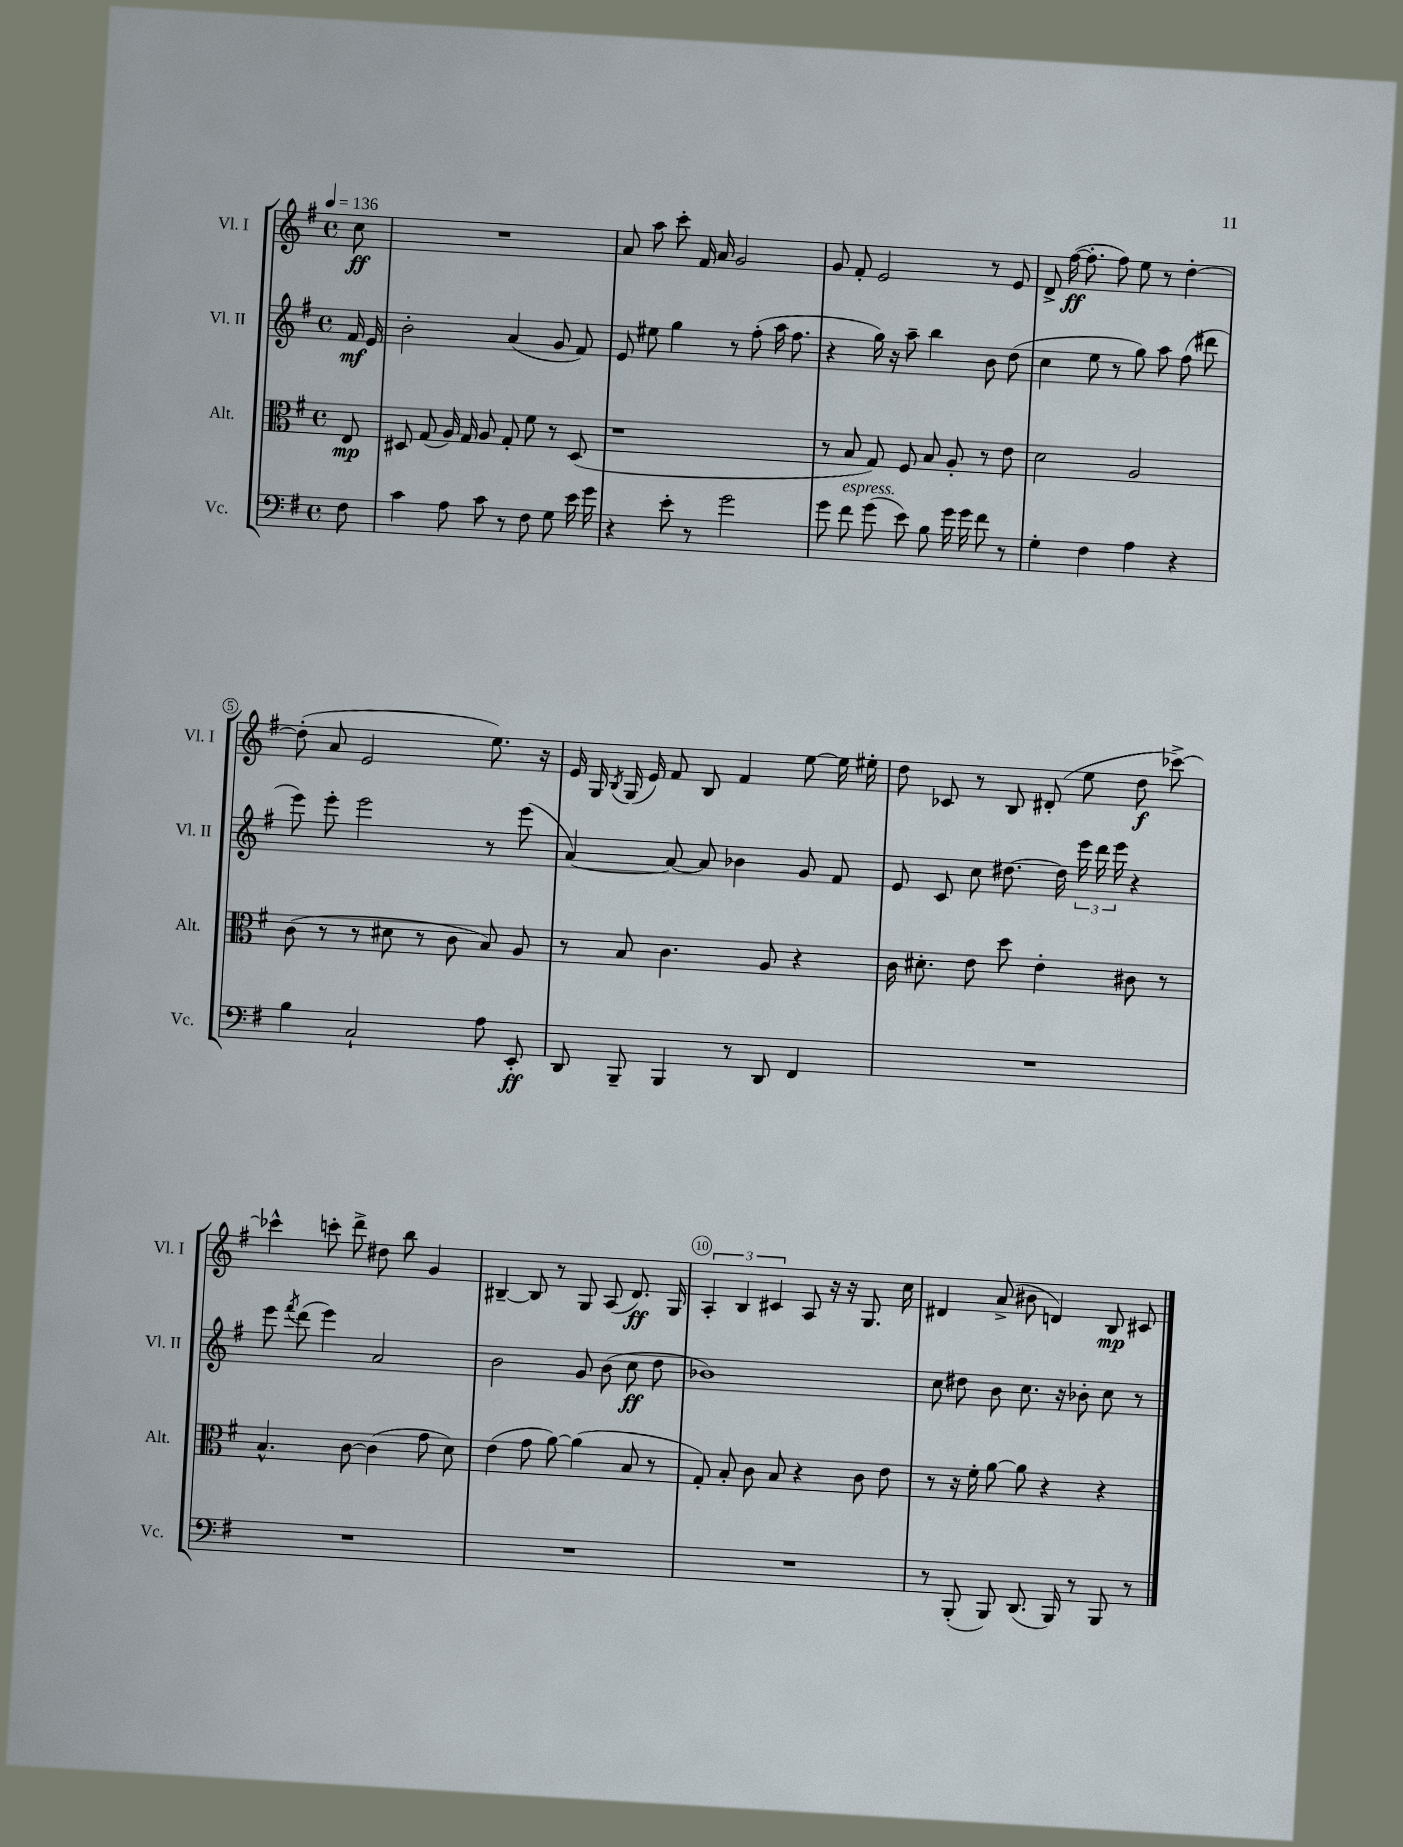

**kern	**kern	**kern	**kern
*staff4	*staff3	*staff2	*staff1
*clefF4	*clefC3	*clefG2	*clefG2
*k[f#]	*k[f#]	*k[f#]	*k[f#]
*M4/4	*M4/4	*M4/4	*M4/4
*met(c)	*met(c)	*met(c)	*met(c)
*MM136	*MM136	*MM136	*MM136
8F#	8E	16f#	8cc
.	.	16e	.
=	=	=	=
4c	8D#	2b'	1r
.	(8G	.	.
8A	16A)	.	.
.	16G	.	.
8c	8A	.	.
8r	8G'	(4a	.
8F#	8f#	.	.
8G	8r	8g	.
16e	(8D#	8f#)	.
16g	.	.	.
=	=	=	=
4r	1r	8e	8a
.	.	8ee#	8aa
8e'	.	4gg	8ccc'
8r	.	.	16f#
.	.	.	16a
2g	.	8r	2g
.	.	(8ff#'	.
.	.	16aa	.
.	.	8.ff#	.
=	=	=	=
8g	8r	4r	8g
8f#	8B	.	8f#'
(8g	8G)	16gg)	2e
.	.	16r	.
8e)	8F#	8aa~	.
8B	8B	4bb	.
16g	8A'	.	.
16g	.	.	.
8f#	8r	8b	8r
8r	8e	(8dd	8e
=	=	=	=
4G'	2d	4cc	8d^
.	.	.	([16ff#
.	.	.	8.ff#']
4F#	.	8ee	.
.	.	8r	8ff#)
4A	2A	8gg)	8ee
.	.	8aa	8r
4r	.	(8ff#	[4dd'
.	.	8ddd#	.
=	=	=	=
4B	(8c	8eee)	(8dd']
.	8r	8eee'	8a
2C`	8r	2eee	2e
.	8d#	.	.
.	8r	.	.
.	8c	.	.
8A	8B)	8r	8.ee)
8EE'	8A	(8eee	.
.	.	.	16r
=	=	=	=
8DD	8r	[4a)	16e
.	.	.	16G
.	.	.	8qB
8BBB~	8B	.	(16G
.	.	.	16e)
4BBB	4.c	8a_	8f#
.	.	8a]	8B
8r	.	4b-	4f#
8DD	8A	.	.
4FF#	4r	8g	[8ee
.	.	8f#	16ee]
.	.	.	16ee#'
=	=	=	=
1r	16c	8e	8dd
.	8.d#'	.	.
.	.	8c	8c-
.	8e	8cc	8r
.	8dd	[8.dd#	8B
.	4e'	.	(8d#'
.	.	16dd#]	.
.	.	24eee	8ee
.	.	24ddd	.
.	.	24eee	.
.	8c#	4r	8dd
.	8r	.	[8ccc-^)
=	=	=	=
1r	4.B^^	8eee	4ccc-^^]
.	.	8qfff#	.
.	.	(8ddd	.
.	.	4eee)	8ccc'
.	[8c	.	8ddd^
.	(4c]	2a	8dd#
.	.	.	8bb
.	8g	.	4g
.	8d)	.	.
=	=	=	=
1r	(4e	2b	[4B#~
.	8g	.	8B#]
.	[8a)	.	8r
.	(4a]	8g	8G
.	.	(8b	(8A
.	8B	8cc	8.d)
.	8r	8dd	.
.	.	.	16G
=	=	=	=
1r	8G')	1b-)	6A'
.	8B'	.	.
.	.	.	6B
.	8c	.	.
.	.	.	6c#
.	8B	.	.
.	4r	.	8A
.	.	.	16r
.	.	.	16r
.	8c	.	8.G
.	8e	.	.
.	.	.	16cc
=	=	=	=
8r	8r	8cc	4d#
(8BBB'	16r	8dd#	.
.	16f#'	.	.
8BBB)	[8a	8b	(8a^
(8.DD	8a]	8.cc	8b#
.	4r	.	4d)
16BBB)	.	16r	.
8r	.	8b-'	.
8BBB	4r	8cc	8B
8r	.	8r	8c#
==	==	==	==
*-	*-	*-	*-
